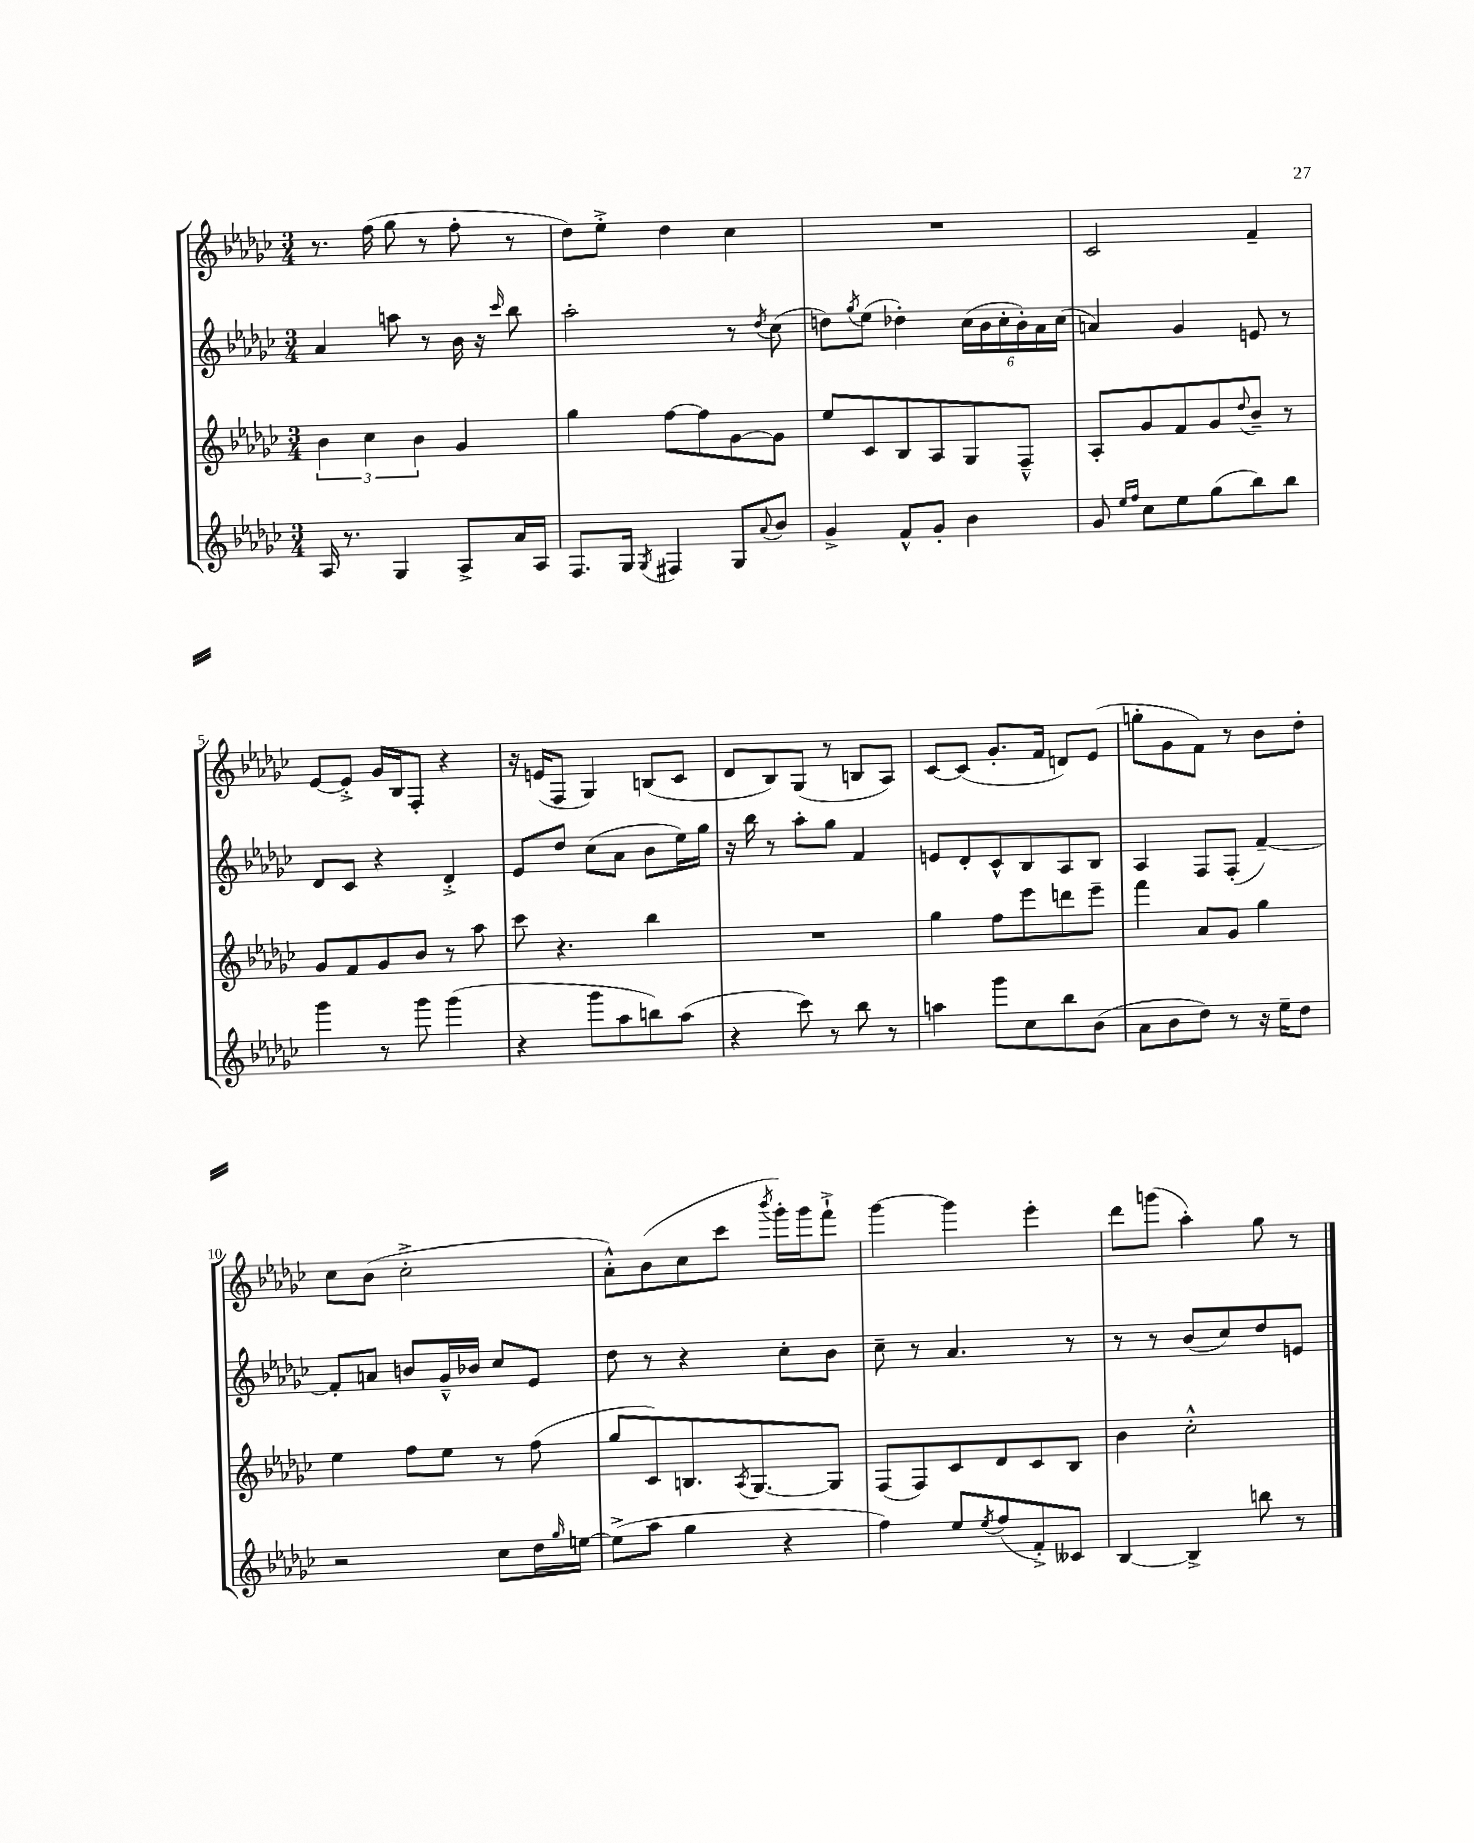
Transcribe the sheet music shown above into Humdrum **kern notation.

**kern	**kern	**kern	**kern
*part4	*part3	*part2	*part1
*staff4	*staff3	*staff2	*staff1
*clefG2	*clefG2	*clefG2	*clefG2
*k[b-e-a-d-g-c-]	*k[b-e-a-d-g-c-]	*k[b-e-a-d-g-c-]	*k[b-e-a-d-g-c-]
*M3/4	*M3/4	*M3/4	*M3/4
=1	=1	=1	=1
16A-/	6b-\	4a-/	8.r
8.r	.	.	.
.	6cc-\	.	.
.	.	.	(16ff\
4G-/	.	8aan\	8gg-\
.	6b-\	.	.
.	.	8r	8r
8A-^/L	4g-/	16b-\	8ff'\
.	.	16r	.
.	.	16qqccc-/	.
16a-/L	.	8bb-\	8r
16A-/JJ	.	.	.
=2	=2	=2	=2
8.F/L	4gg-\	2aa-'\	8dd-\L)
.	.	.	8ee-'^\J
16G-/Jk	.	.	.
8qG-/	.	.	.
4F#X/	[8ff\L	.	4dd-\
.	8ff\]	.	.
8G-/L	[8g-\	8r	4cc-\
8qqa-/	.	8qdd-/	.
8b-/J	8g-\J]	(8cc-\	.
=3	=3	=3	=3
4g-^/	8ee-/L	8ddn\L)	2.r
.	.	8qgg-/	.
.	8c-/	(8ee-\J	.
8f^^/L	8B-/	4dd-X'\)	.
8g-'/J	8A-/	.	.
4b-\	8G-/	(24cc-\LL	.
.	.	24b-\	.
.	.	24cc-'\	.
.	8F~^^/J	24b-'\)	.
.	.	24a-\	.
.	.	(24cc-\JJ	.
=4	=4	=4	=4
8g-/	8A-'/L	4an/)	2c-/
16qqee-/LL	.	.	.
16qqff/JJ	.	.	.
8cc-\L	8g-/	.	.
8ee-\	8f/	4g-/	.
(8gg-\	8g-/	.	.
.	8qqdd-/	.	.
8bb-\)	8b-~/J	8en/	4f~/
8bb-\J	8r	8r	.
!!LO:LB:g=z
=5	=5	=5	=5
4ggg-\	8g-/L	8d-/L	[8e-/L
.	8f/	8c-/J	8e-'^/J]
8r	8g-/	4r	16g-/LL
.	.	.	16B-/J
8ggg-\	8b-/J	.	8F'/J
(4ggg-\	8r	4d-'^/	4r
.	8aa-\	.	.
=6	=6	=6	=6
4r	8ccc-\	8e-/L	16r
.	.	.	(16en/KL
.	4.r	8dd-/J	8F/J
8ggg-\L	.	(8cc-\L	4G-/)
8aa-\	.	8a-\J	.
8bbn\)	4bb-\	8b-\L	(8Bn/L
(8aa-\J	.	16ee-\L)	8c-/J
.	.	16gg-\JJ	.
=7	=7	=7	=7
4r	2.r	16r	8d-/L
.	.	16bb-\	.
.	.	8r	8B-/)
8ccc-\)	.	8aa-'\L	(8G-/J
8r	.	8gg-\J	8r
8bb-\	.	4f/	8Bn/L
8r	.	.	8A-/J)
=8	=8	=8	=8
4aan\	4gg-\	8en/L	[8c-/L
.	.	8d-'/	(8c-/J]
8ggg-\L	8ff\L	8c-^^/	8.g-'/L
8cc-\	8eee-\	8B-/	.
.	.	.	16f/Jk
8bb-\	8dddn\	8A-/	8dn/L)
(8b-\J	8eee-~\J	8B-/J	(8e-/J
=9	=9	=9	=9
8a-\L	4fff\	4A-/	8ggn'\L
8b-\	.	.	8g-\
8dd-\J)	8a-/L	8F/L	8f\J)
8r	8g-/J	(8F'/J	8r
16r	4gg-\	[4f~/)	8b-\L
16ee-~\KL	.	.	.
8dd-\J	.	.	8dd-'\J
!!LO:LB:g=z
=10	=10	=10	=10
2r	4ee-\	8f'/L]	8cc-\L
.	.	8an/J	(8b-\J
.	8ff\L	8bn/L	2cc-'^\
.	8ee-\J	16g-~^^/L	.
.	.	16b-X/JJ	.
8cc-\L	8r	8cc-/L	.
16dd-\L	(8ff\	8e-/J	.
16qqgg-/	.	.	.
[16een\JJ	.	.	.
=11	=11	=11	=11
(8ee^\L]	8gg-/L	8dd-\	8a-'^^\L)
8aa-\J	8c-/)	8r	(8b-\
4gg-\	8.Bn/	4r	8cc-\
.	.	.	8ccc-\J
.	8qA-/	.	.
.	[8.G-/	.	.
.	.	.	8qbbb-/
4r	.	8cc-'\L	16ggg-'\LL)
.	.	.	16ggg-\J
.	8G-/J]	8b-\J	8fff`^\J
=12	=12	=12	=12
4ff\)	(8F/L	8cc-~\	[4ggg-\
.	8F/)	8r	.
8ee-/L	8c-/	4.a-/	4ggg-\]
8qee-/	.	.	.
(8ff/	8d-/	.	.
8f'^/)	8c-/	.	4eee-'\
8c--X/J	8B-/J	8r	.
=13	=13	=13	=13
[4B-/	4b-\	8r	8ddd-\L
.	.	8r	(8gggn\J
4B-^/]	2cc-'^^\	(8b-/L	4aa-'\)
.	.	8cc-/)	.
8bbn\	.	8dd-/	8gg-\
8r	.	8en/J	8r
==	==	==	==
*-	*-	*-	*-
